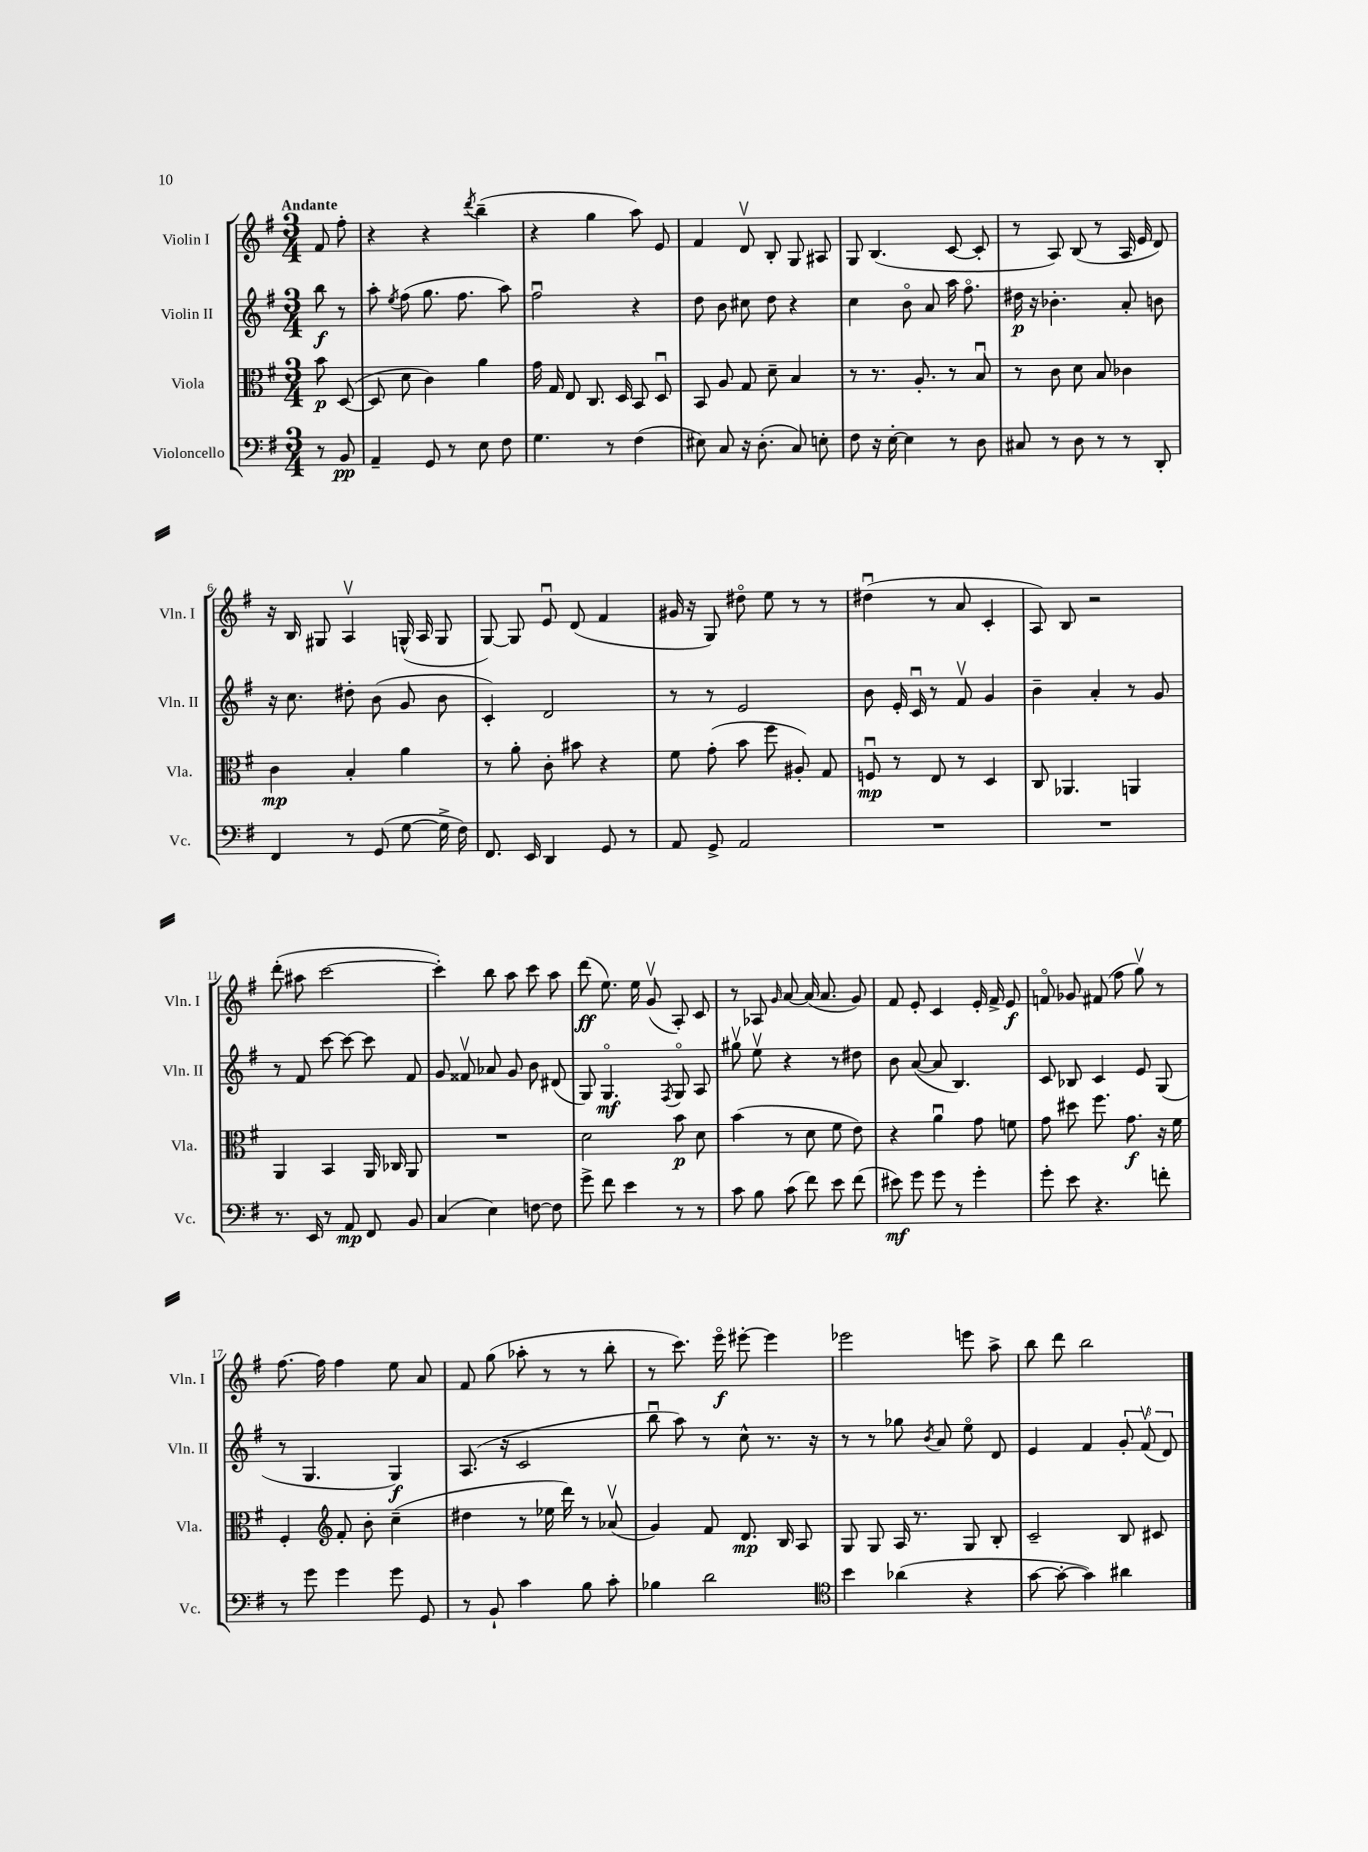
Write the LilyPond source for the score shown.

<<
\new StaffGroup <<
\new Staff = "s0" \with { instrumentName = "Violin I" shortInstrumentName = "Vln. I" } {
    \clef treble \key g \major \numericTimeSignature \time 3/4 \partial 4 \tempo "Andante"
    \autoBeamOff fis'8 fis''8-. |
    r4 r4 \acciaccatura { d'''8 } b''4--( |
    r4 g''4 a''8) e'8 |
    fis'4 d'8\upbow b8-. g8 ais8 |
    g8 b4.( c'8~ c'8-. |
    r8 a8) b8( r8 a16 e'16 d'8) |
    r16 b16 gis8 a4\upbow g16-^( a16 g8 |
    g8~) g8 e'8\downbow d'8( fis'4 |
    gis'16 r16 g8) dis''8\flageolet e''8 r8 r8 |
    dis''4\downbow( r8 a'8 c'4-. |
    a8) b8 r2 |
    d'''8-.( ais''8 c'''2~ |
    c'''4-.) b''8 a''8 c'''8 a''8 |
    d'''8\ff( e''8.) e''16 g'8\upbow( a8-.) c'8 |
    r8 aes8 \grace { g'16 } a'8~ a'16( a'8. g'8) |
    fis'8 e'8-. c'4 e'16-. fis'16-> e'8\f |
    f'8\flageolet ges'8 fis'8( fis''8 g''8\upbow) r8 |
    fis''8.~ fis''16 fis''4 e''8 a'8 |
    fis'8 g''8( aes''8-. r8 r8 b''8-. |
    r8 c'''8.) e'''16\flageolet\f eis'''8~-. eis'''4 |
    ees'''2 e'''8 a''8-> |
    b''8 d'''8 b''2 \bar "|." |
}
\new Staff = "s1" \with { instrumentName = "Violin II" shortInstrumentName = "Vln. II" } {
    \clef treble \key g \major \numericTimeSignature \time 3/4 \partial 4
    \autoBeamOff b''8\f r8 |
    a''8-. \acciaccatura { e''8 } fis''8( g''8. fis''8. a''8) |
    fis''2\downbow r4 |
    d''8 b'8 cis''8 d''8 r4 |
    c''4 b'8\flageolet a'8 a''16 fis''8.\flageolet |
    dis''16\p r16 bes'4.-. a'8-. b'8 |
    r16 c''8. dis''8-. b'8( g'8 b'8 |
    c'4-.) d'2 |
    r8 r8 e'2 |
    b'8 e'16-. c'16\downbow r8 fis'8\upbow g'4 |
    b'4-- a'4-. r8 g'8 |
    r8 fis'8 c'''8~ c'''8~ c'''8 fis'8 |
    g'8 fisis'8\upbow aes'8 g'8 b'8 dis'8( |
    g8) g4.\flageolet\mf \acciaccatura { fis8 } g8\flageolet a8 |
    gis''8\upbow e''8\upbow r4 r8 dis''8 |
    b'8 a'8~( a'8 b4.) |
    c'8 bes8 c'4 e'8 g8( |
    r8 g4. g4\f) |
    a8.( r16 c'2 |
    b''8\downbow a''8) r8 c''8-^ r8. r16 |
    r8 r8 ges''8 \acciaccatura { b'8 } a'8 e''8\flageolet d'8 |
    e'4 fis'4 \tuplet 3/2 { g'8-. fis'8\upbow( d'8) } \bar "|." |
}
\new Staff = "s2" \with { instrumentName = "Viola" shortInstrumentName = "Vla." } {
    \clef alto \key g \major \numericTimeSignature \time 3/4 \partial 4
    \autoBeamOff b'8\p d8~( |
    d8 d'8 c'4) a'4 |
    g'16 g16 e8 c8. d16 b,8 d8\downbow |
    b,8 a8 g8 d'8-- b4 |
    r8 r8. a8.-. r8 b8\downbow |
    r8 c'8 d'8 b8 ces'4 |
    c'4\mp b4-. a'4 |
    r8 a'8-. c'8-. bis'8 r4 |
    fis'8 g'8-.( b'8 fis''8 ais8-.) g8 |
    f8\downbow\mp r8 e8 r8 d4 |
    c8 aes,4. a,4 |
    a,4 b,4 a,16 ces16 a,8 |
    R2. |
    d'2 b'8\p d'8 |
    b'4( r8 d'8 fis'8 e'8) |
    r4 a'4\downbow g'8 f'8 |
    g'8 dis''8 fis''8. g'8.\f r16 fis'16 |
    fis4-. \clef treble fis'8-. b'8-. c''4--( |
    dis''4 r8 ees''16 d'''16) r8 aes'8\upbow( |
    g'4) fis'8 d'8.\mp b16 a8 |
    g8 g8 a16 r8. g8 b8-. |
    c'2-- b8 cis'8 \bar "|." |
}
\new Staff = "s3" \with { instrumentName = "Violoncello" shortInstrumentName = "Vc." } {
    \clef bass \key g \major \numericTimeSignature \time 3/4 \partial 4
    \autoBeamOff r8 b,8\pp |
    a,4-- g,8 r8 e8 fis8 |
    g4. r8 fis4( |
    eis8) c8 r16 d8.-.( c8) e8-. |
    fis8 r16 e16~-. e4 r8 d8 |
    cis8 r8 d8 r8 r8 d,8-. |
    fis,4 r8 g,8( g8~ g16-> fis16) |
    fis,8. e,16 d,4 g,8 r8 |
    a,8 g,8-> a,2 |
    R2. |
    R2. |
    r8. e,16 r8 a,8\mp fis,8 b,8 |
    c4( e4) f8~ f8 |
    g'8-> fis'8 e'4 r8 r8 |
    c'8 b8 c'8( fis'8) e'8 fis'8( |
    eis'8\mf) g'8 g'8 r8 g'4-. |
    g'8-. e'8 r4. f'8-. |
    r8 g'8 g'4 g'8 g,8 |
    r8 b,8-! c'4 b8 c'8-. |
    bes4 d'2 |
    \clef tenor b'4 aes'4( r4 |
    g'8~ g'8~-. g'4) ais'4 \bar "|." |
}
>>
>>
